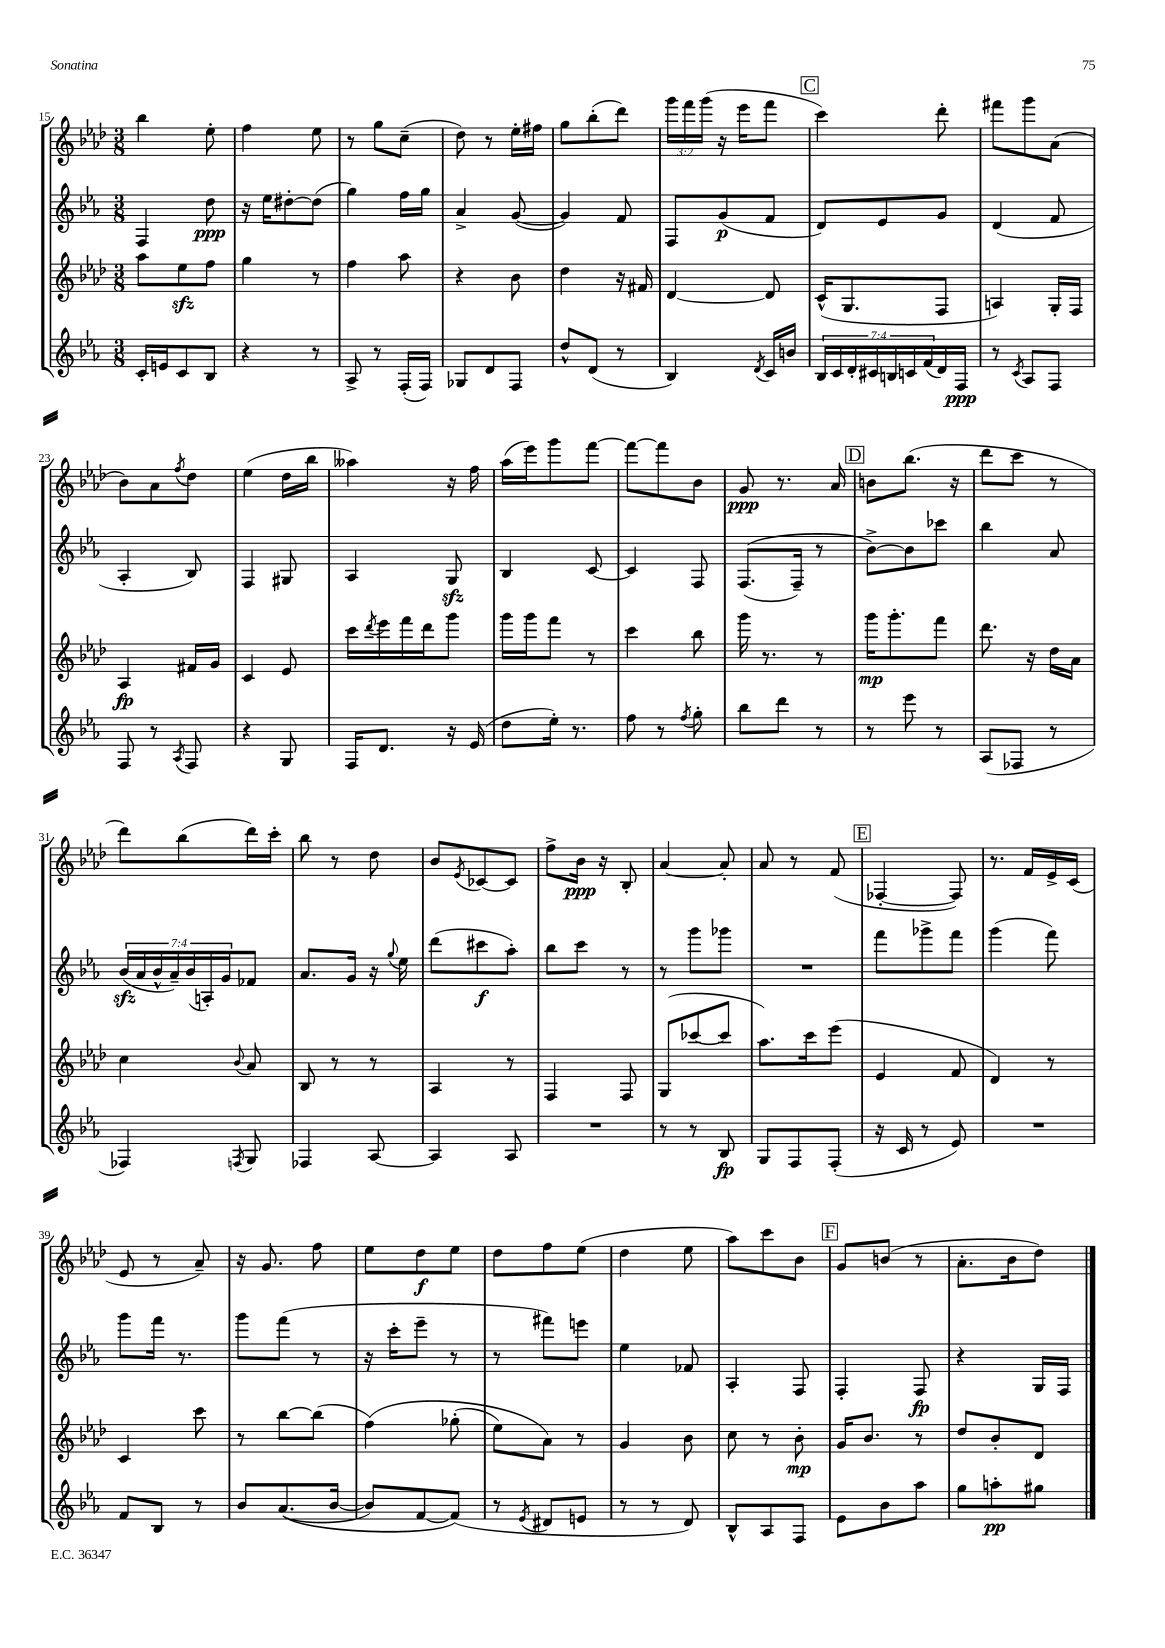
<<
\new StaffGroup <<
\new Staff = "s0" {
    \clef treble \key aes \major \numericTimeSignature \time 3/8 \override Staff.TupletNumber.text = #tuplet-number::calc-fraction-text
    bes''4 ees''8-. |
    f''4 ees''8 |
    r8 g''8 c''8--( |
    des''8) r8 ees''16-. fis''16 |
    g''8 bes''8-.( des'''8) |
    \tuplet 3/2 { g'''16 f'''16 g'''16( } r16 ees'''16 f'''8 |
    \mark \markup { \box "C" } c'''4) des'''8-. |
    fis'''8 g'''8 aes'8( |
    bes'8) aes'8 \acciaccatura { f''8 } des''8 |
    ees''4( des''16 bes''16 |
    aeses''4) r16 f''16 |
    aes''16( ees'''16) g'''8 f'''8~ |
    f'''8~ f'''8 bes'8 |
    g'8\ppp r8. aes'16 |
    \mark \markup { \box "D" } b'8 bes''8.( r16 |
    des'''8 c'''8 r8 |
    des'''8) bes''8( des'''16) c'''16-. |
    bes''8 r8 des''8 |
    bes'8 \acciaccatura { ees'8 } ces'8~ ces'8 |
    f''8-> bes'16\ppp r16 bes8-. |
    aes'4~ aes'8-. |
    aes'8 r8 f'8( |
    \mark \markup { \box "E" } fes4~-. fes8) |
    r8. f'16 ees'16-> c'16( |
    ees'8 r8 aes'8--) |
    r16 g'8. f''8 |
    ees''8 des''8\f ees''8 |
    des''8 f''8 ees''8( |
    des''4 ees''8 |
    aes''8) c'''8 bes'8 |
    \mark \markup { \box "F" } g'8 b'8( r8 |
    aes'8.-. bes'16 des''8) \bar "|." |
}
\new Staff = "s1" {
    \clef treble \key ees \major \numericTimeSignature \time 3/8 \override Staff.TupletNumber.text = #tuplet-number::calc-fraction-text
    f4 d''8\ppp |
    r16 ees''16 dis''8~-. dis''8( |
    g''4) f''16 g''16 |
    aes'4-> g'8~( |
    g'4) f'8 |
    f8 g'8\p( f'8 |
    \mark \markup { \box "C" } d'8) ees'8 g'8 |
    d'4( f'8 |
    aes4-. bes8) |
    f4 gis8 |
    aes4 g8\sfz |
    bes4 c'8~ |
    c'4 f8 |
    f8.(\( f16--) r8 |
    \mark \markup { \box "D" } bes'8~->\) bes'8 ces'''8 |
    bes''4 aes'8 |
    \tuplet 7/4 { bes'16\sfz( aes'16 bes'16-^ aes'16--) bes'16( a16-.) g'16 } fes'8 |
    aes'8. g'16 r16 \appoggiatura { g''8 } ees''16 |
    d'''8( cis'''8\f aes''8-.) |
    bes''8 c'''8 r8 |
    r8 g'''8 ges'''8 |
    R4. |
    \mark \markup { \box "E" } f'''8 ges'''8-> f'''8 |
    g'''4( f'''8) |
    g'''8 f'''16 r8. |
    g'''8 f'''8( r8 |
    r16 c'''16-. ees'''8-- r8 |
    r8 fis'''8) e'''8 |
    ees''4 fes'8 |
    aes4-. f8 |
    \mark \markup { \box "F" } f4-. f8\fp |
    r4 g16 f16 \bar "|." |
}
\new Staff = "s2" {
    \clef treble \key aes \major \numericTimeSignature \time 3/8
    aes''8 ees''8\sfz f''8 |
    g''4 r8 |
    f''4 aes''8 |
    r4 bes'8 |
    des''4 r16 fis'16 |
    des'4~ des'8 |
    \mark \markup { \box "C" } c'16-^( g8. f8 |
    a4) g16-. f16 |
    aes4\fp fis'16 g'16 |
    c'4 ees'8 |
    c'''16 \acciaccatura { des'''8 } ees'''16 f'''16 des'''16 g'''8 |
    g'''16 g'''16 f'''8 r8 |
    c'''4 bes''8 |
    g'''16 r8. r8 |
    \mark \markup { \box "D" } g'''16\mp g'''8.-. f'''8 |
    des'''8. r16 des''16 aes'16 |
    c''4 \appoggiatura { bes'8 } aes'8 |
    bes8 r8 r8 |
    aes4 r8 |
    f4 f8 |
    g8( ces'''8~ ces'''8 |
    aes''8.) c'''16 ees'''8( |
    \mark \markup { \box "E" } ees'4 f'8 |
    des'4) r8 |
    c'4 c'''8 |
    r8 bes''8~ bes''8( |
    f''4)\( ges''8-.( |
    ees''8) aes'8\) r8 |
    g'4 bes'8 |
    c''8 r8 bes'8-.\mp |
    \mark \markup { \box "F" } g'16 bes'8. r8 |
    des''8 bes'8-. des'8 \bar "|." |
}
\new Staff = "s3" {
    \clef treble \key ees \major \numericTimeSignature \time 3/8 \override Staff.TupletNumber.text = #tuplet-number::calc-fraction-text
    c'16-. e'16 c'8 bes8 |
    r4 r8 |
    aes8-> r8 f16-.( f16) |
    ges8 d'8 f8 |
    d''8-^ d'8( r8 |
    bes4) \acciaccatura { d'8 } c'16 b'16 |
    \mark \markup { \box "C" } \tuplet 7/4 { bes16 c'16 d'16-. cis'16 b16 c'16 f'16( } d'16) f16\ppp |
    r8 \acciaccatura { c'8 } aes8 f8 |
    f8 r8 \acciaccatura { aes8 } f8 |
    r4 g8 |
    f16 d'8. r16 ees'16( |
    d''8 ees''16-.) r8. |
    f''8 r8 \acciaccatura { f''8 } g''8-. |
    bes''8 d'''8 r8 |
    \mark \markup { \box "D" } r8 ees'''8 r8 |
    aes8( fes8 r8 |
    fes4) \acciaccatura { f8 } g8 |
    fes4 aes8~ |
    aes4 aes8 |
    R4. |
    r8 r8 bes8\fp |
    g8 f8 f8-.( |
    \mark \markup { \box "E" } r16 c'16 r8 ees'8) |
    R4. |
    f'8 bes8 r8 |
    bes'8 aes'8.(\( bes'16~ |
    bes'8) f'8~ f'8(\) |
    r8 \acciaccatura { ees'8 } dis'8 e'8 |
    r8 r8 d'8) |
    bes8-^ aes8 f8 |
    \mark \markup { \box "F" } ees'8 bes'8 aes''8 |
    g''8 a''8-.\pp gis''8 \bar "|." |
}
>>
>>
\layout { \context { \Score currentBarNumber = #15 } }
